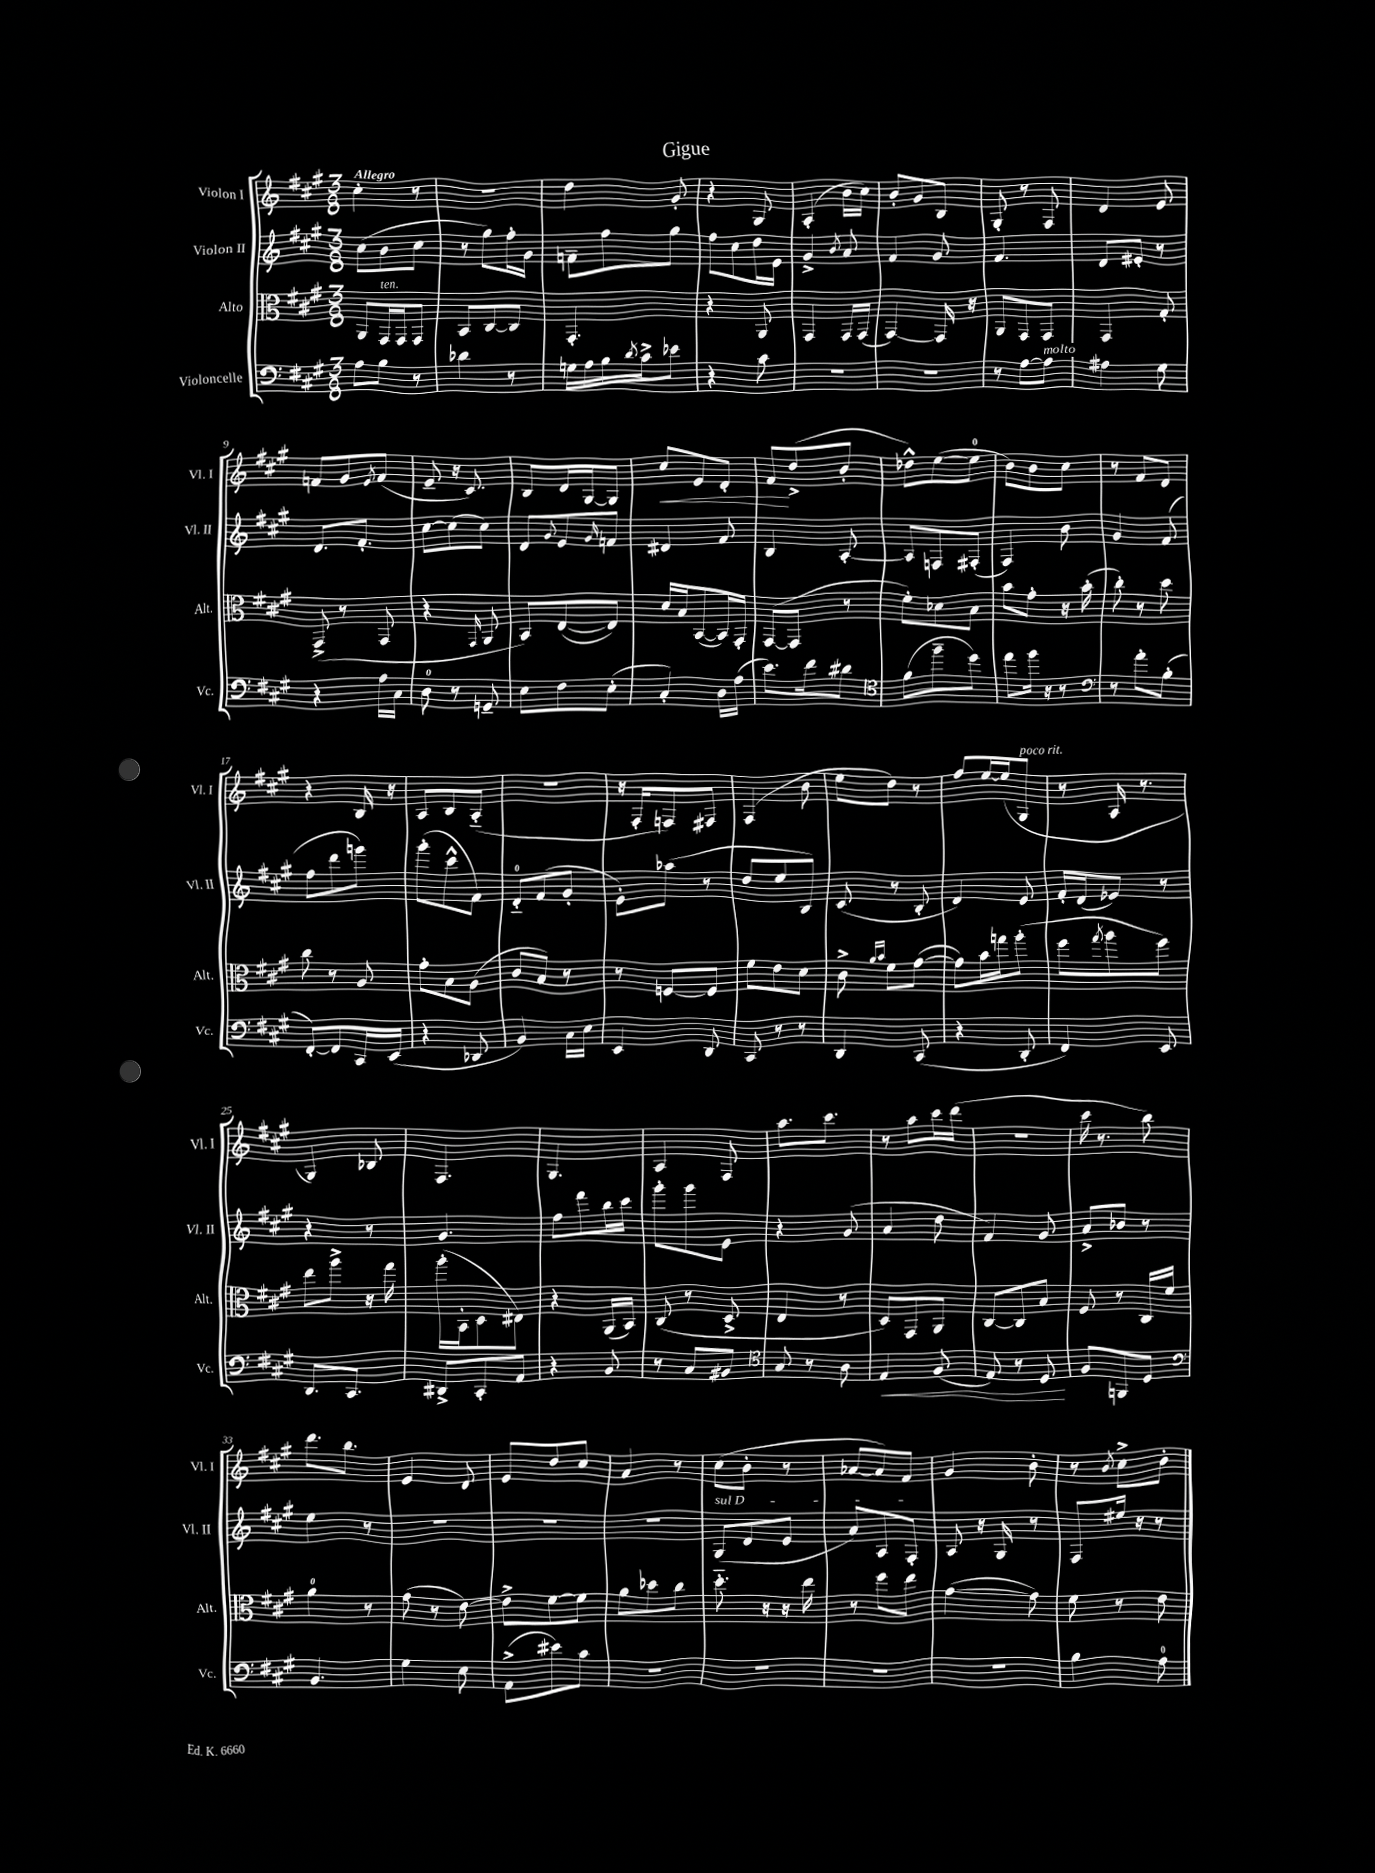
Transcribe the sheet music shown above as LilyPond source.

\header { title = "Gigue" }
<<
\new StaffGroup <<
\new Staff = "s0" \with { instrumentName = "Violon I" shortInstrumentName = "Vl. I" } {
    \clef treble \key a \major \numericTimeSignature \time 3/8 \tempo "Allegro"
    cis''4-. r8 |
    r4. |
    d''4 gis'8-. |
    r4 gis8 |
    a4-.( b'16 cis''16) |
    b'8-. gis'8 b8 |
    gis8-. r8 fis8 |
    d'4 e'8 |
    f'8 gis'8 \acciaccatura { e'8 } f'8( |
    e'8-- r16 cis'8.) |
    b8 d'16 gis16~ gis8 |
    cis''8\< e'8 d'8-. |
    fis'8\! d''8->( b'8-. |
    des''8-^) e''8~( e''8-0 |
    b'8) b'8 cis''8 |
    r8 fis'8 d'8 |
    r4 b16 r16 |
    a8 b8 a8-_( |
    R4. |
    r16 fis16-. f8) fis8 |
    fis4( b'8 |
    e''8 d''8) r8 |
    fis''8 e''16~ e''16( gis8^\markup { \italic "poco rit." } |
    r8 a16 r8. |
    gis4) bes8 |
    fis4. |
    gis4. |
    a4 fis8 |
    a''8. cis'''8. |
    r8 a''8 cis'''16 d'''16( |
    R4. |
    cis'''16 r8. b''8) |
    d'''8. b''8. |
    e'4 d'8 |
    e'8 d''8 cis''8 |
    a'4 r8 |
    cis''8( b'8-. r8 |
    aes'8~ aes'8) fis'8 |
    gis'4 b'8-. |
    r8 \acciaccatura { b'8 } cis''8-> b'8-. \bar "|." |
}
\new Staff = "s1" \with { instrumentName = "Violon II" shortInstrumentName = "Vl. II" } {
    \clef treble \key a \major \numericTimeSignature \time 3/8
    cis''8( b'8 cis''8 |
    r8 gis''8) fis''16-. gis'16 |
    f'8-- fis''8 gis''8 |
    fis''8 cis''8 d''16 e'16 |
    gis'4-> \acciaccatura { b'8 } a'8 |
    fis'4 gis'8 |
    fis'4. |
    d'8 eis'8-. r8 |
    d'8. fis'8.-. |
    cis''8~ cis''8( cis''8) |
    d'8 \appoggiatura { gis'8 } e'8 \grace { gis'16 } f'8 |
    dis'4 fis'8 |
    b4 a8~-. |
    a8 f8 fis8-.( |
    fis4) b'8 |
    gis'4 fis'8( |
    fis''8 d'''8 g'''8) |
    gis'''8-.( cis'''8-^ fis'8) |
    d'8-0-_ fis'8( gis'8-. |
    e'8-.) aes''8( r8 |
    d''8 e''8 b8) |
    cis'8( r8 b8-. |
    d'4) e'8 |
    fis'16-. d'16( ees'8) r8 |
    r4 r8 |
    gis'4. |
    fis''8 fis'''8 b''16 cis'''16 |
    gis'''8-. gis'''8 e'8 |
    r4 gis'8( |
    a'4 d''8 |
    fis'4) gis'8 |
    a'8-> bes'8 r8 |
    e''4 r8 |
    R4. |
    R4. |
    R4. |
    \once \override TextSpanner.bound-details.left.text = \markup { \italic "sul D" } gis8\startTextSpan( d'8 e'8 |
    a'8) a8 fis8-.\stopTextSpan |
    a8 r16 gis16 r8 |
    fis8 eis''16 r16 r8 \bar "|." |
}
\new Staff = "s2" \with { instrumentName = "Alto" shortInstrumentName = "Alt." } {
    \clef alto \key a \major \numericTimeSignature \time 3/8
    a,8 gis,16^\markup { \italic "ten." } gis,16 gis,8 |
    b,8 cis8~ cis8 |
    gis,4.-. |
    r4 a,8 |
    gis,4 gis,16 gis,16( |
    gis,4~) gis,16 r16 |
    a,8 gis,8 gis,8 |
    gis,4 gis8-. |
    gis,8->( r8 gis,8 |
    r4 \grace { gis,16 } a,8 |
    b,8) e8~( e8) |
    d'16 b16 b,8~( b,16) gis,16-. |
    gis,8~( gis,8 r8 |
    fis'8-.) des'8 b8 |
    b'8 gis'8-. r16 b'16-.( |
    cis''8-.) r8 d''8 |
    cis''8 r8 a8 |
    gis'8-. b8 a8( |
    cis'8 b8) r8 |
    r8 f8~ f8 |
    fis'8 e'8 d'8 |
    cis'8-> \grace { a'16 b'16 } fis'8 gis'8~( |
    gis'8) b'16 g''16 a''8-.( |
    fis''8 \acciaccatura { gis''8 } a''8 fis''8) |
    e''8 a''8-> r16 gis''16 |
    a''16-.( b,16-. d8 eis8) |
    r4 a,16( b,16) |
    cis8( r8 d8-> |
    e4 r8 |
    d8) gis,8 a,8 |
    cis8~ cis8 b8 |
    fis8 r8 cis16 fis'16 |
    a'4-0 r8 |
    gis'8( r8 e'8~) |
    e'8-> fis'8~ fis'8 |
    a'8 des''8 cis''8 |
    d''8.-_ r16 r16 e''16 |
    r8 fis''8 e''8 |
    gis'4~( gis'8) |
    fis'8 r8 e'8 \bar "|." |
}
\new Staff = "s3" \with { instrumentName = "Violoncelle" shortInstrumentName = "Vc." } {
    \clef bass \key a \major \numericTimeSignature \time 3/8
    a8 b8 r8 |
    des'4 r8 |
    g16 a16 b16 \acciaccatura { d'8 } cis'16-> ees'8 |
    r4 cis'8 |
    R4. |
    R4. |
    r8 a8~ a8^\markup { \italic "molto" } |
    ais4 gis8 |
    r4 a16 cis16 |
    d8-0 r8 g,8-- |
    e8 fis8 e8-.( |
    cis4-.) d16 a16( |
    e'8.) fis'16 dis'8 |
    \clef tenor fis'8( fis''8-- d''8) |
    e''8 fis''16 r16 r8 |
    \clef bass r8 a'8-. b8-.( |
    fis,8~-.) fis,8 cis,16 e,16( |
    r4 des,8 |
    b,4) cis16 e16 |
    e,4 d,8 |
    cis,8 r8 r8 |
    d,4 cis,8( |
    r4 d,8-. |
    fis,4) e,8 |
    d,8. cis,8. |
    dis,8-> cis,8-. a,8 |
    r4 b,8 |
    r8 cis8 bis,8 |
    \clef tenor gis8 r8 a8 |
    e4\< fis8( |
    e8) r8 d8\! |
    fis8 f,8 d8 |
    \clef bass b,4. |
    gis4 e8 |
    a,8->( eis'8) cis'8 |
    R4. |
    R4. |
    R4. |
    R4. |
    b4 a8-0 \bar "|." |
}
>>
>>
